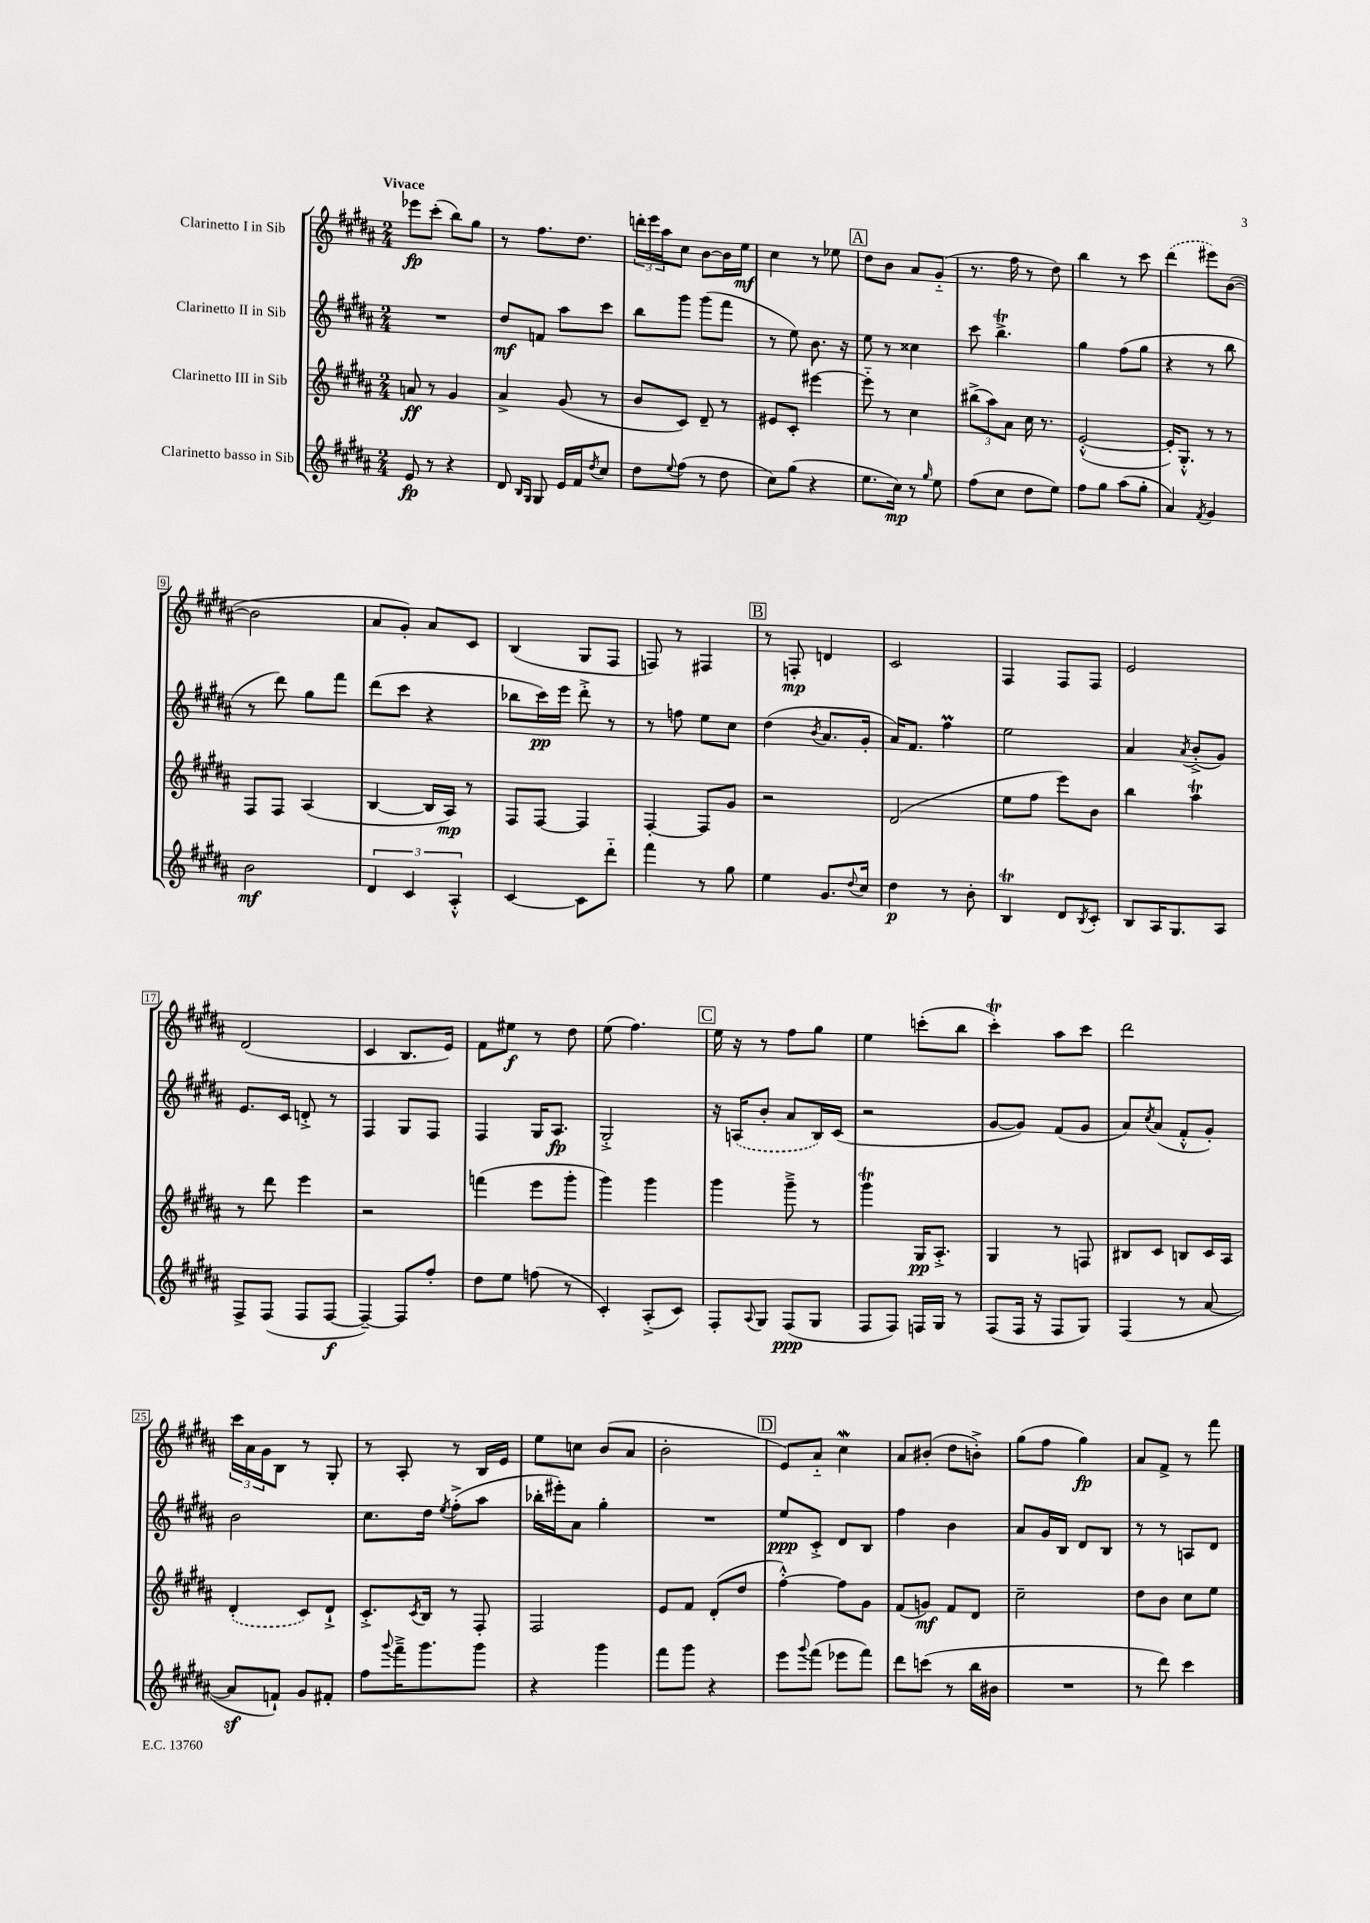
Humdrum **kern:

**kern	**dynam	**kern	**dynam	**kern	**dynam	**kern	**dynam
*part4	*part4	*part3	*part3	*part2	*part2	*part1	*part1
*staff4	*staff4	*staff3	*staff3	*staff2	*staff2	*staff1	*staff1
*I"Clarinetto basso in Sib	*	*I"Clarinetto III in Sib	*	*I"Clarinetto II in Sib	*	*I"Clarinetto I in Sib	*
*clefG2	*	*clefG2	*	*clefG2	*	*clefG2	*
*k[f#c#g#d#a#]	*	*k[f#c#g#d#a#]	*	*k[f#c#g#d#a#]	*	*k[f#c#g#d#a#]	*
*M2/4	*	*M2/4	*	*M2/4	*	*M2/4	*
=1	=1	=1	=1	=1	=1	=1	=1
!	!	!	!	!	!	!LO:TX:a:B:t=Vivace	!
8e/	fp	8an/	ff	2r	.	8eee-X\L	fp
8r	.	8r	.	.	.	(8ccc#'\J	.
4r	.	4g#/	.	.	.	8bb\L)	.
.	.	.	.	.	.	8gg#\J	.
=2	=2	=2	=2	=2	=2	=2	=2
8d#/	.	4a#^/	.	8dd#/L	mf	8r	.
16qqB/LL	.	.	.	.	.	.	.
16qqG#/JJ	.	.	.	.	.	.	.
8G#/	.	.	.	8fn/J	.	8.ff#\L	.
16e/LL	.	(8g#/	.	8aa#\L	.	.	.
16f#/J	.	.	.	.	.	8.dd#\J	.
8qdd#/	.	.	.	.	.	.	.
8cc#/J	.	8r	.	8ccc#\J	.	.	.
=3	=3	=3	=3	=3	=3	=3	=3
8dd#\L	.	8b/L	.	8bb\L	.	24dddn'\LL	.
.	.	.	.	.	.	24eee\	.
.	.	.	.	.	.	24aa#\J	.
8qqee/	.	.	.	.	.	.	.
(8ff#\J	.	8c#/J)	.	8ggg#\J	.	8cc#\J	.
8r	.	8d#~/	.	(8ggg#\L	.	[8b\L	.
8dd#\	.	8r	.	8fff#\J	.	16b\L]	.
.	.	.	.	.	.	16ee\JJ	mf
=4	=4	=4	=4	=4	=4	=4	=4
8cc#\L)	.	8e#X/L	.	8r	.	4cc#\	.
(8gg#\J	.	8c#'/J	.	8ee\)	.	.	.
4r	.	[4eee#X\	.	8.b\	.	8r	.
.	.	.	.	.	.	8ee-X\	.
.	.	.	.	16r	.	.	.
!!LO:REH:place=s1:t=A
=5	=5	=5	=5	=5	=5	=5	=5
8.ee\L	.	8eee#\]	.	8ee\	.	8dd#\L	.
.	.	8r	.	8r	.	8b\J	.
16cc#\Jk)	mp	.	.	.	.	.	.
8r	.	4cc#\	.	4cc##X\	.	8a#/L	.
16qqgg#/	.	.	.	.	.	.	.
8ee\	.	.	.	.	.	(8g#/J	.
=6	=6	=6	=6	=6	=6	=6	=6
(8ff#\L	.	(12bb#X^\L	.	8ccc#\	.	8.r	.
.	.	12aa#\)	.	.	.	.	.
8cc#\J	.	.	.	4.bbT^\	.	.	.
.	.	12a#\J	.	.	.	.	.
.	.	.	.	.	.	16ff#\	.
8dd#\L	.	16cc#\	.	.	.	8r	.
.	.	8.r	.	.	.	.	.
8ee\J)	.	.	.	.	.	8dd#\)	.
=7	=7	=7	=7	=7	=7	=7	=7
8ff#\L	.	([2e'^^/	.	4gg#\	.	4bb\	.
8gg#\J	.	.	.	.	.	.	.
(8aa#\L	.	.	.	(8ff#\L	.	8r	.
8gg#'\J	.	.	.	8gg#\J	.	8ccc#\	.
=8	=8	=8	=8	=8	=8	=8	=8
4a#/)	.	16e'/KL])	.	4r	.	(4ddd#\	.
.	.	8.G#'^^/J	.	.	.	.	.
8qf#/	.	.	.	.	.	.	.
4g#/	.	8r	.	8r	.	8eee#X\L)	.
.	.	8r	.	8bb\	.	([8b\J	.
!!LO:LB:g=z
=9	=9	=9	=9	=9	=9	=9	=9
2b\	mf	8F#/L	.	8r	.	2b\]	.
.	.	8F#/J	.	8ddd#\)	.	.	.
.	.	(4A#/	.	8gg#\L	.	.	.
.	.	.	.	8fff#\J	.	.	.
=10	=10	=10	=10	=10	=10	=10	=10
6d#/	.	[4B/	.	(8ddd#\L	.	8a#/L	.
.	.	.	.	8ccc#\J	.	8g#'/J)	.
6c#/	.	.	.	.	.	.	.
.	.	16B/LL]	.	4r	.	8a#/L	.
.	.	16A#/JJ)	mp	.	.	.	.
6A#'^^/	.	.	.	.	.	.	.
.	.	8r	.	.	.	8c#/J	.
=11	=11	=11	=11	=11	=11	=11	=11
[4c#/	.	8F#/L	.	8bb-X\L	.	(4B/	.
.	.	[8F#/J	.	16ccc#\L)	pp	.	.
.	.	.	.	16eee\JJ	.	.	.
8c#\L]	.	4F#/]	.	8ddd#'^\	.	8G#/L	.
8ddd#\J	.	.	.	8r	.	8F#/J	.
=12	=12	=12	=12	=12	=12	=12	=12
4fff#\	.	[4F#'/	.	8r	.	8Fn/)	.
.	.	.	.	8ffn\	.	8r	.
8r	.	8F#/L]	.	8ee\L	.	4F#X/	.
8gg#\	.	8g#/J	.	8cc#\J	.	.	.
!!LO:REH:place=s1:t=B
=13	=13	=13	=13	=13	=13	=13	=13
4ee\	.	2r	.	(4dd#\	.	8r	.
.	.	.	.	.	.	8Fn'/	mp
.	.	.	.	8qb/	.	.	.
8.g#/L	.	.	.	8.a#/L	.	4dn/	.
8qqdd#/	.	.	.	.	.	.	.
16cc#/Jk	.	.	.	16g#'/Jk	.	.	.
=14	=14	=14	=14	=14	=14	=14	=14
4dd#\	p	(2d#/	.	16a#/KL)	.	2c#/	.
.	.	.	.	8.f#/J	.	.	.
8r	.	.	.	4ff#M\	.	.	.
8b'\	.	.	.	.	.	.	.
=15	=15	=15	=15	=15	=15	=15	=15
4BT/	.	8ee\L	.	2ee\	.	4F#/	.
.	.	8ff#\J	.	.	.	.	.
8d#/L	.	8eee\L)	.	.	.	8F#/L	.
8qB/	.	.	.	.	.	.	.
8c#'/J	.	8b\J	.	.	.	8F#/J	.
=16	=16	=16	=16	=16	=16	=16	=16
8B/L	.	4bb\	.	4a#/	.	2e/	.
16A#/K	.	.	.	.	.	.	.
8.G#/	.	.	.	.	.	.	.
.	.	.	.	8qa#/	.	.	.
.	.	4aa#t\	.	(8b'^/L	.	.	.
8A#/J	.	.	.	8g#/J)	.	.	.
!!LO:LB:g=z
=17	=17	=17	=17	=17	=17	=17	=17
8F#^/L	.	8r	.	8.e/L	.	(2d#/	.
(8F#/J	.	8ddd#\	.	.	.	.	.
.	.	.	.	16c#/Jk	.	.	.
8F#/L	.	4eee\	.	8dn'^/	.	.	.
[8F#/J	f	.	.	8r	.	.	.
=18	=18	=18	=18	=18	=18	=18	=18
4F#~/_)	.	2r	.	4F#/	.	4c#/	.
8F#/L]	.	.	.	8G#/L	.	8.B/L	.
8ff#'/J	.	.	.	8F#/J	.	.	.
.	.	.	.	.	.	16e/Jk)	.
=19	=19	=19	=19	=19	=19	=19	=19
8dd#\L	.	(4fffn\	.	4F#/	.	8f#\L	.
8ee\J	.	.	.	.	.	8ee#X\J	f
(8ffn\	.	8eee\L	.	16G#/KL	.	8r	.
.	.	.	.	8.A#/J	fp	.	.
8r	.	8ggg#'\J	.	.	.	8dd#\	.
=20	=20	=20	=20	=20	=20	=20	=20
4c#'/)	.	4ggg#\)	.	2G#'^/	.	(8ee\	.
.	.	.	.	.	.	4.ff#\)	.
(8A#'^/L	.	4ggg#\	.	.	.	.	.
8c#/J)	.	.	.	.	.	.	.
!!LO:REH:place=s1:t=C
=21	=21	=21	=21	=21	=21	=21	=21
8F#'/L	.	4ggg#\	.	16r	.	16ee\	.
.	.	.	.	(16An/KL	.	16r	.
8qqA#/	.	.	.	.	.	.	.
8G#/J	.	.	.	8b'/J	.	8r	.
(8F#/L	ppp	8ggg#~^\	.	8a#/L	.	8ff#\L	.
8G#/J	.	8r	.	16B/L)	.	8gg#\J	.
.	.	.	.	(16c#/JJ	.	.	.
=22	=22	=22	=22	=22	=22	=22	=22
8F#/L	.	4ggg#T\	.	2r	.	4ee\	.
8F#/J)	.	.	.	.	.	.	.
16Fn/LL	.	16G#/KL	pp	.	.	(8cccn'\L	.
16G#/JJ	.	8.A#'^/J	.	.	.	.	.
8r	.	.	.	.	.	8bb\J	.
=23	=23	=23	=23	=23	=23	=23	=23
(8F#/L	.	4G#/	.	[8g#/L	.	4ccc#T'\)	.
16F#/Jk	.	.	.	8g#/J])	.	.	.
16r	.	.	.	.	.	.	.
8F#/L	.	8r	.	(8f#/L	.	8aa#\L	.
8G#/J)	.	8Fn/	.	8g#/J	.	8ccc#\J	.
=24	=24	=24	=24	=24	=24	=24	=24
(4F#/	.	8B#X/L	.	8a#/L)	.	2ddd#\	.
.	.	.	.	8qcc#/	.	.	.
.	.	8c#/J	.	(8a#/J	.	.	.
8r	.	8Bn/L	.	8f#'^^/L	.	.	.
[8a#/	.	16c#/L	.	8g#'/J)	.	.	.
.	.	16A#/JJ	.	.	.	.	.
!!LO:LB:g=z
=25	=25	=25	=25	=25	=25	=25	=25
8a#z/L]	.	(4d#'/	.	2b\	.	24ccc#\LL	.
.	.	.	.	.	.	24a#\	.
.	.	.	.	.	.	24g#\J	.
8fn`/J)	.	.	.	.	.	8B\J	.
8g#/L	.	8c#/L)	.	.	.	8r	.
8f#X'/J	.	8d#`^/J	.	.	.	8G#'/	.
=26	=26	=26	=26	=26	=26	=26	=26
8ff#\L	.	8.c#'^/L	.	8.cc#\L	.	8r	.
8qqggg#/	.	.	.	.	.	.	.
16fff#~^\K	.	.	.	.	.	8A#'/	.
.	.	8qc#/	.	.	.	.	.
8.ggg#\	.	16B/Jk	.	16dd#\Jk	.	.	.
.	.	.	.	8qee/	.	.	.
.	.	8r	.	(8ff#'^\L	.	8r	.
8ggg#\J	.	8F#'/	.	8aa#\J	.	16B/LL	.
.	.	.	.	.	.	16e/JJ	.
=27	=27	=27	=27	=27	=27	=27	=27
4r	.	2F#/	.	16bb-X'\LL	.	8ee\L	.
.	.	.	.	16eee#X'\J)	.	.	.
.	.	.	.	8a#\J	.	8ccn\J	.
4ggg#\	.	.	.	4gg#'\	.	(8b/L	.
.	.	.	.	.	.	8a#/J	.
=28	=28	=28	=28	=28	=28	=28	=28
8fff#\L	.	8e/L	.	2r	.	2b'\	.
8ggg#\J	.	8f#/J	.	.	.	.	.
4r	.	(8d#'/L	.	.	.	.	.
.	.	8dd#/J	.	.	.	.	.
!!LO:REH:place=s1:t=D
=29	=29	=29	=29	=29	=29	=29	=29
8eee\L	.	[4ff#'^^\)	.	8ee/L	ppp	8e/L)	.
8qqggg#/	.	.	.	.	.	.	.
(8fff#\J	.	.	.	8c#'^/J	.	8a#/J	.
8eee-X\L	.	8ff#\L]	.	8d#/L	.	4cc#W\	.
8fff#\J)	.	8g#\J	.	8B/J	.	.	.
=30	=30	=30	=30	=30	=30	=30	=30
8ddd#\L	.	(8f#/L	.	4ff#\	.	8a#/L	.
(8cccn\J	.	8gn/J)	mf	.	.	(8b#X'/J	.
8r	.	8f#/L	.	4b\	.	8dd#\L	.
16bb\LL	.	8d#/J	.	.	.	8bn'^\J)	.
16b#X\JJ	.	.	.	.	.	.	.
=31	=31	=31	=31	=31	=31	=31	=31
2r	.	2cc#~\	.	8a#/L	.	(8gg#\L	.
.	.	.	.	16g#/L	.	8ff#\J	.
.	.	.	.	16B/JJ	.	.	.
.	.	.	.	8d#/L	.	4gg#\)	fp
.	.	.	.	8B/J	.	.	.
=32	=32	=32	=32	=32	=32	=32	=32
8r	.	8dd#\L	.	8r	.	8a#/L	.
8ddd#\)	.	8b\J	.	8r	.	8f#^/J	.
4ccc#\	.	8cc#\L	.	8An/L	.	8r	.
.	.	8ee\J	.	8d#/J	.	8fff#\	.
==	==	==	==	==	==	==	==
*-	*-	*-	*-	*-	*-	*-	*-
